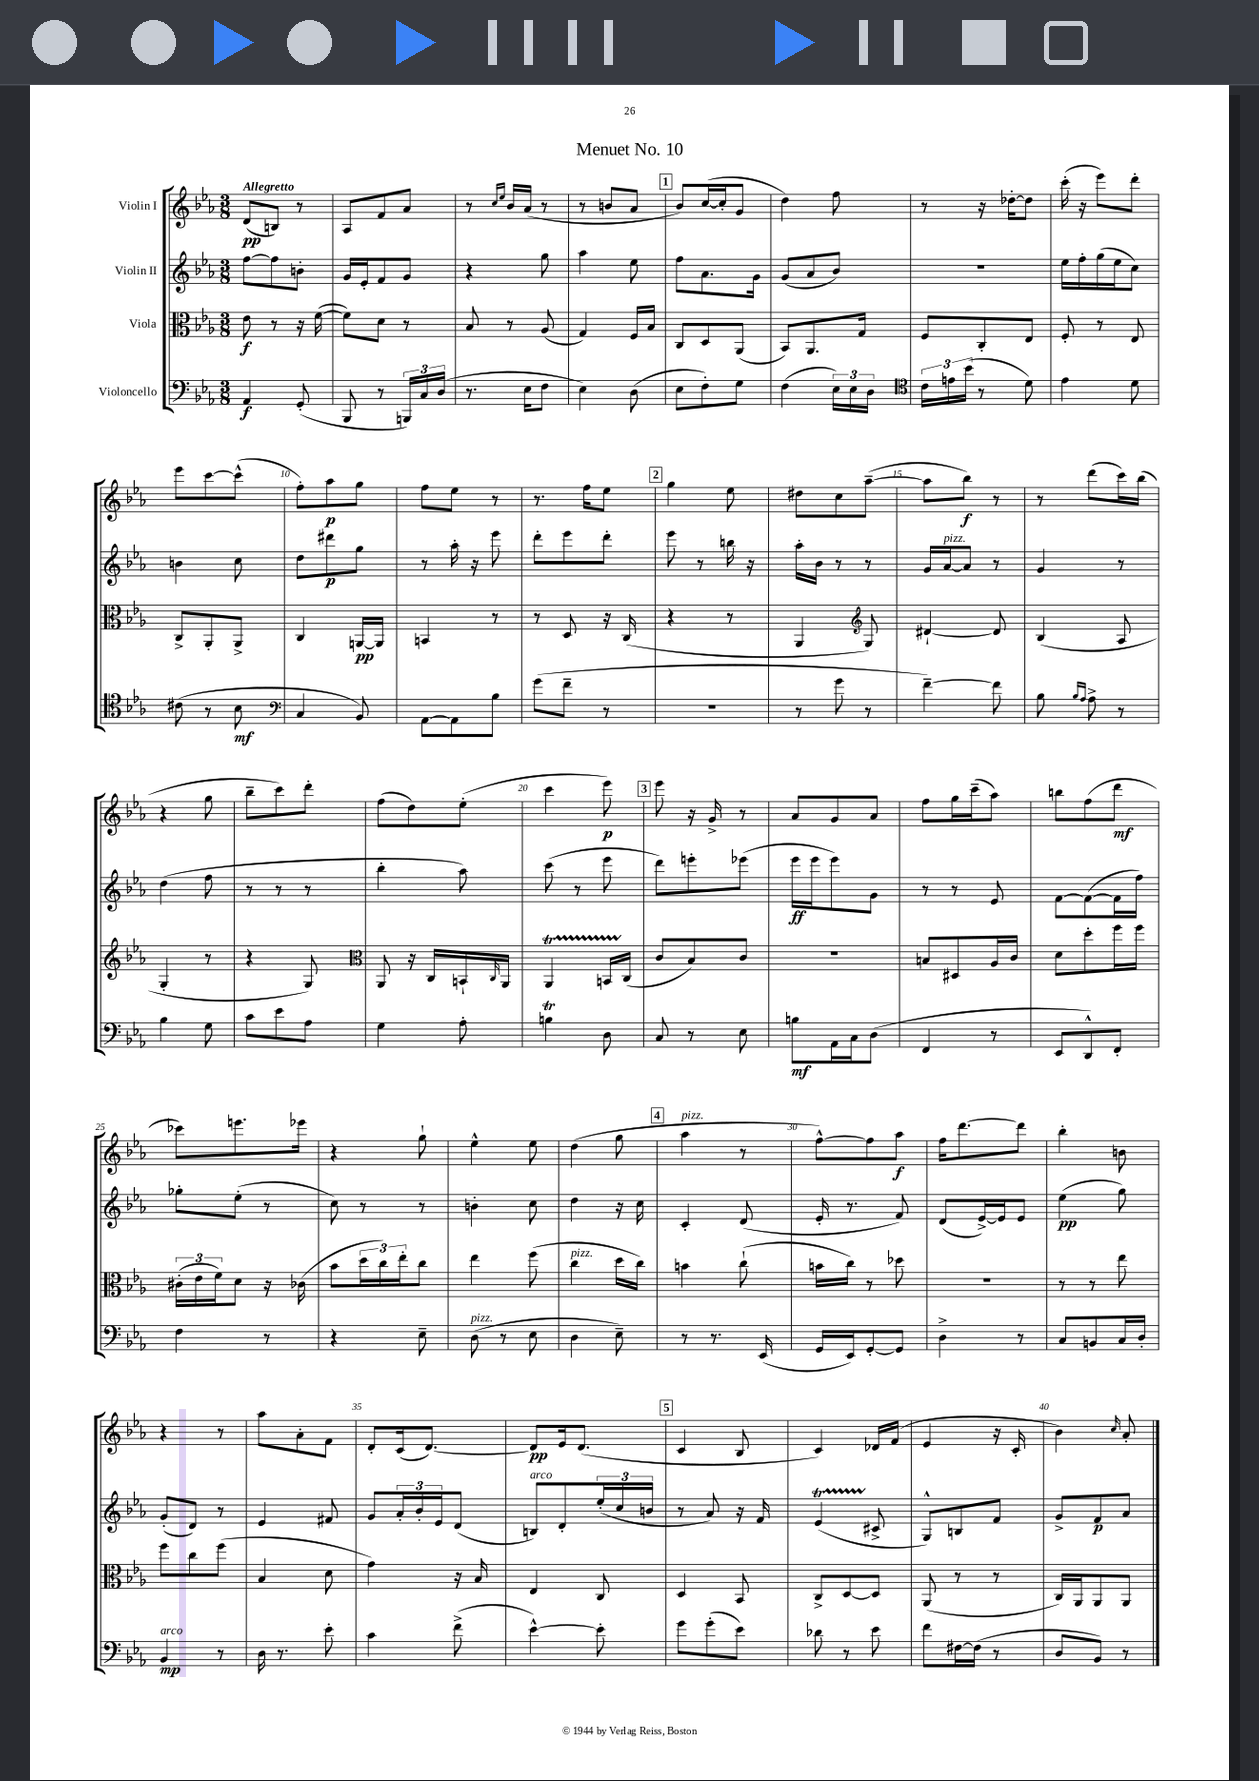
\header { title = "Menuet No. 10" }
<<
\new StaffGroup <<
\new Staff = "s0" \with { instrumentName = "Violin I" } {
    \clef treble \key ees \major \numericTimeSignature \time 3/8 \tempo "Allegretto"
    d'8\pp( b8) r8 |
    aes8 f'8 aes'8 |
    r8 \grace { c''16 ees''16 } bes'16 aes'16( r8 |
    r8 b'8 aes'8 |
    \mark \markup { \box "1" } bes'8) c''16~( c''16-. g'8 |
    d''4) f''8 |
    r8 r16 des''16~-. des''8 |
    c'''16-.( r16 ees'''8) d'''8-. |
    ees'''8 c'''8~ c'''8-^( |
    f''8-.) aes''8\p g''8 |
    f''8 ees''8 r8 |
    r8. f''16 ees''8 |
    \mark \markup { \box "2" } g''4 ees''8 |
    dis''8 c''8 aes''8~--( |
    aes''8 bes''8\f) r8 |
    r8 d'''8( c'''16) bes''16( |
    r4 g''8 |
    bes''8-- c'''8) d'''8-. |
    f''8( d''8) ees''8-.( |
    c'''4 ees'''8\p) |
    \mark \markup { \box "3" } ees'''8 r16 g'16-> r8 |
    aes'8 g'8 aes'8 |
    f''8 g''16 c'''16--( aes''8) |
    b''8 f''8( d'''8\mf |
    ces'''8) e'''8. ees'''16 |
    r4 g''8-! |
    ees''4-^ ees''8 |
    d''4( g''8 |
    \mark \markup { \box "4" } aes''4^\markup { \italic "pizz." } r8 |
    f''8~-^) f''8 aes''8\f |
    f''16 d'''8.~ d'''8 |
    bes''4-. b'8 |
    r4 r8 |
    aes''8 aes'8-. f'8 |
    d'8-. c'16( d'8.~) |
    d'8\pp ees'16 d'8.( |
    \mark \markup { \box "5" } c'4 bes8 |
    c'4) des'16 f'16( |
    ees'4 r16 c'16-. |
    bes'4) \grace { c''16 } aes'8-. \bar "|." |
}
\new Staff = "s1" \with { instrumentName = "Violin II" } {
    \clef treble \key ees \major \numericTimeSignature \time 3/8
    f''8~ f''8 b'8-. |
    g'16 ees'16-. f'8 g'8 |
    r4 g''8 |
    aes''4 ees''8 |
    \mark \markup { \box "1" } f''8 aes'8. g'16 |
    g'8( aes'8 bes'8) |
    R4. |
    ees''16 f''16-. g''16( ees''16 c''8) |
    b'4 c''8 |
    d''8 dis'''8\p g''8 |
    r8 aes''16-. r16 ees'''8 |
    d'''8-. ees'''8 d'''8-. |
    \mark \markup { \box "2" } ees'''8 r8 b''16 r16 |
    aes''16-. bes'16 r8 r8 |
    g'16 aes'16~^\markup { \italic "pizz." } aes'8 r8 |
    g'4 r8 |
    d''4( f''8 |
    r8 r8 r8 |
    bes''4-. aes''8) |
    c'''8( r8 ees'''8 |
    \mark \markup { \box "3" } d'''8) e'''8-. ees'''8( |
    ees'''16\ff ees'''16 ees'''8) g'8 |
    r8 r8 ees'8 |
    f'8~ f'8~( f'16 f''16) |
    ges''8-. ees''8-.( r8 |
    c''8) r8 r8 |
    b'4-. c''8 |
    d''4 r16 c''16 |
    \mark \markup { \box "4" } c'4-. d'8( |
    ees'16-. r8. f'8) |
    d'8( ees'16~->) ees'16 ees'8 |
    ees''4\pp( g''8) |
    g'8-.( d'8) r8 |
    ees'4 fis'8 |
    g'8 \tuplet 3/2 { aes'16-. bes'16-. ees'16 } d'8( |
    b8^\markup { \italic "arco" }) d'8-. \tuplet 3/2 { ees''16-.( c''16 b'16 } |
    \mark \markup { \box "5" } r8 aes'8) r16 f'16 |
    ees'4\startTrillSpan( cis'8->\stopTrillSpan |
    g8-^) b8 f'8 |
    g'8-> f'8\p aes'8 \bar "|." |
}
\new Staff = "s2" \with { instrumentName = "Viola" } {
    \clef alto \key ees \major \numericTimeSignature \time 3/8
    ees'8\f r8 r16 f'16~( |
    f'8) d'8 r8 |
    bes8 r8 aes8( |
    g4) f16 bes16 |
    \mark \markup { \box "1" } c8 d8 aes,8( |
    bes,8) aes,8. g16 |
    f8 c8-. ees8 |
    f8-. r8 ees8 |
    c8-> aes,8-. aes,8-> |
    c4 a,16~\pp a,16 |
    b,4 r8 |
    r8 d8 r16 c16( |
    \mark \markup { \box "2" } r4 r8 |
    aes,4 \clef treble g8) |
    dis'4~-! dis'8 |
    bes4( aes8 |
    g4-. r8 |
    r4 g8) |
    \clef alto aes,8 r16 c16 b,16-! \grace { c16 } aes,16 |
    aes,4\startTrillSpan b,16 c16\stopTrillSpan( |
    \mark \markup { \box "3" } c'8 bes8) c'8 |
    R4. |
    b8 dis8 aes16 c'16 |
    d'8 d''8-. f''16 f''16 |
    \tuplet 3/2 { cis'16-.( ees'16 f'16) } d'8 r16 ces'16( |
    bes'8 \tuplet 3/2 { d''16 c''16) ees''16-. } c''8 |
    ees''4 f''8( |
    c''4^\markup { \italic "pizz." } d''16 c''16) |
    \mark \markup { \box "4" } b'4 c''8-!( |
    b'16 c''16) r8 des''8 |
    r4. |
    r8 r8 ees''8 |
    f''8 c''8 f''8( |
    bes4 d'8 |
    g'4) r16 bes16 |
    ees4 c8 |
    \mark \markup { \box "5" } d4 bes,8 |
    c8-> d8~ d8 |
    aes,8( r8 r8 |
    c16) aes,16 aes,8 aes,8 \bar "|." |
}
\new Staff = "s3" \with { instrumentName = "Violoncello" } {
    \clef bass \key ees \major \numericTimeSignature \time 3/8
    aes,4\f g,8-.( |
    bes,,8 r8 \tuplet 3/2 { b,,16) c16 d16( } |
    r8. ees16 f8 |
    ees4) d8( |
    \mark \markup { \box "1" } ees8 f8-.) g8 |
    f4( \tuplet 3/2 { ees16) ees16 d16 } |
    \clef tenor \tuplet 3/2 { c'16 e'16 bes'16( } r8 d'8) |
    ees'4 d'8 |
    cis'8( r8 bes8\mf |
    \clef bass c4 bes,8) |
    aes,8~ aes,8 bes8 |
    g'8( f'8-- r8 |
    \mark \markup { \box "2" } R4. |
    r8 g'8 r8 |
    f'4~--) f'8 |
    bes8 \grace { bes16 aes16 } aes8-> r8 |
    bes4 g8 |
    c'8 ees'8 aes8 |
    g4 aes8-. |
    b4\trill d8 |
    \mark \markup { \box "3" } c8 r8 ees8 |
    b8\mf aes,16 c16 d8( |
    f,4 r8 |
    ees,8 d,8-^) f,8-. |
    f4 r8 |
    r4 ees8-- |
    d8^\markup { \italic "pizz." }( r8 ees8 |
    d4 ees8--) |
    \mark \markup { \box "4" } r8 r8. ees,16( |
    g,16 ees,16) g,8~-. g,8 |
    d4-> r8 |
    c8 b,8 c16 d16-. |
    bes,4\mp^\markup { \italic "arco" } r8 |
    d16 r8. ees'8-. |
    c'4 f'8->( |
    ees'4~-^) ees'8-. |
    \mark \markup { \box "5" } g'8 g'8-.( ees'8) |
    des'8 r8 ees'8 |
    f'8 fis16~ fis16( r8 |
    d8 bes,8) r8 \bar "|." |
}
>>
>>
\layout { \context { \Score \override BarNumber.break-visibility = ##(#f #t #t) barNumberVisibility = #(every-nth-bar-number-visible 5) } }
